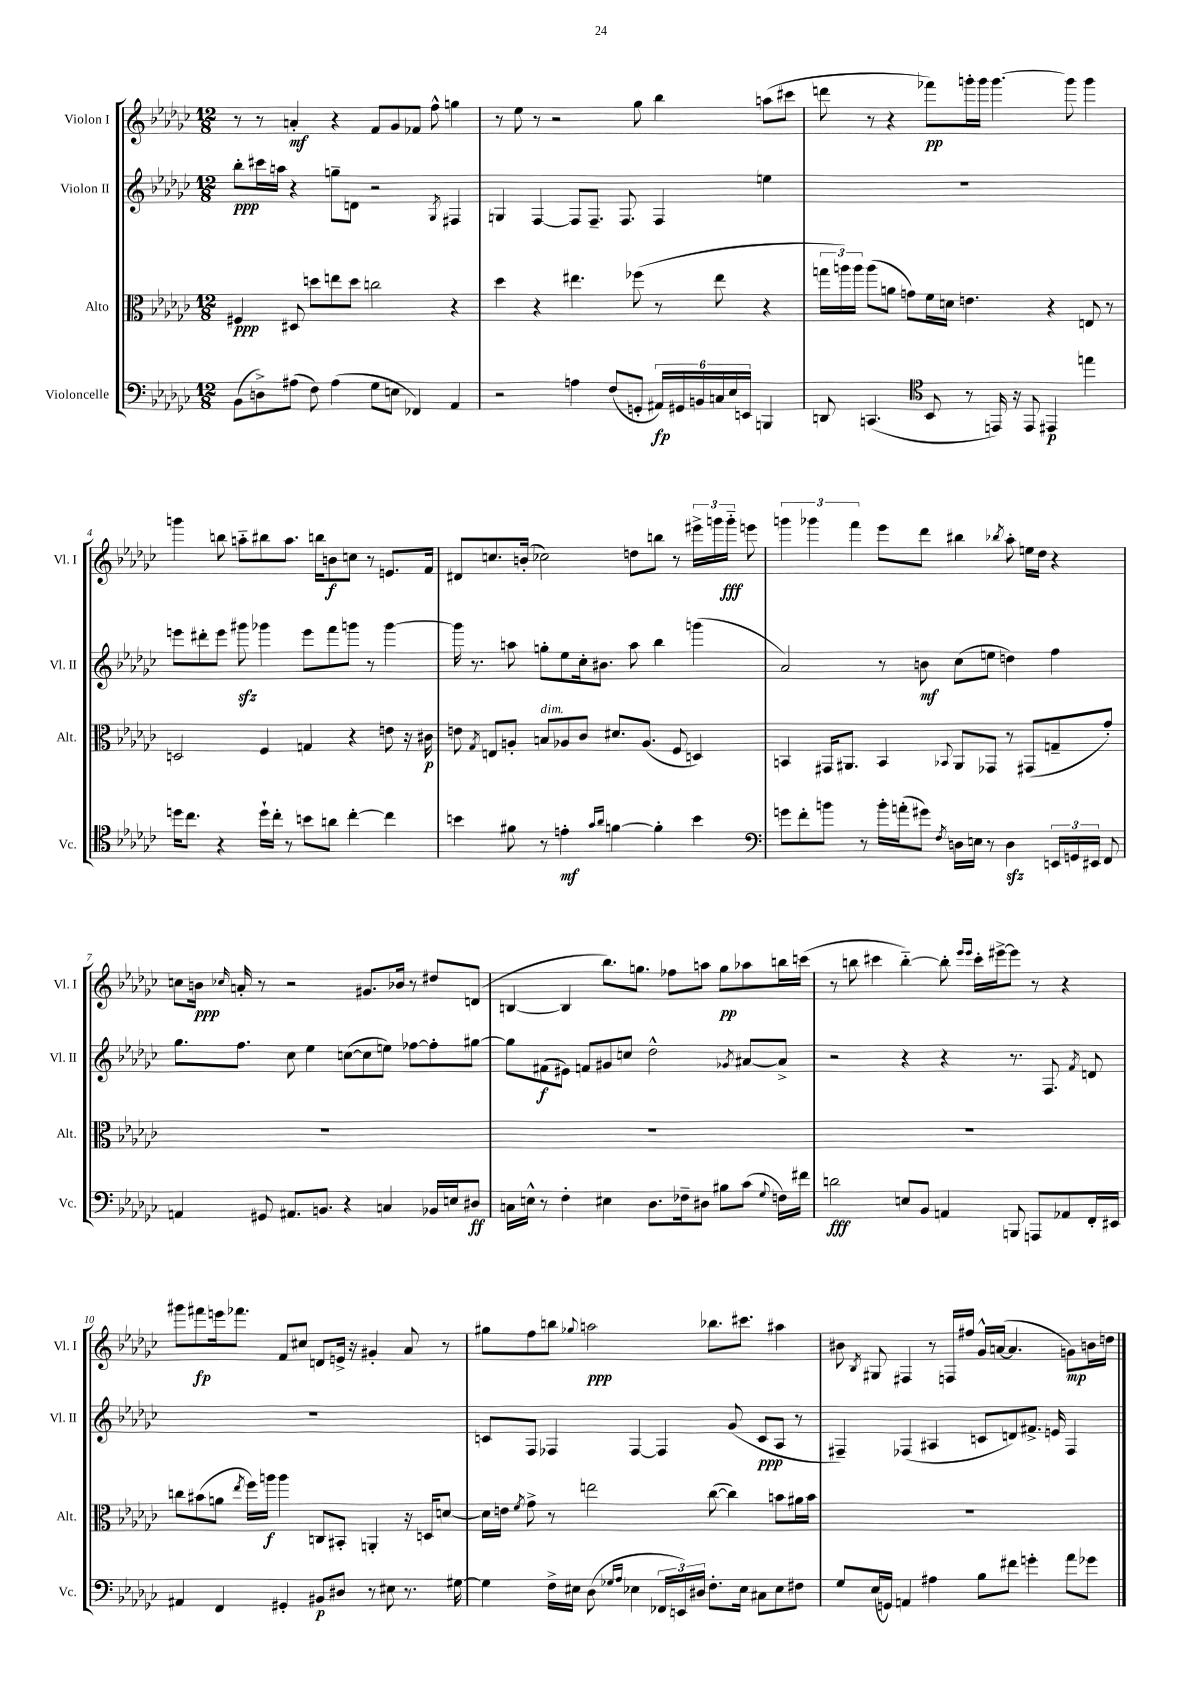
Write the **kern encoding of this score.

**kern	**kern	**kern	**kern
*staff4	*staff3	*staff2	*staff1
*clefF4	*clefC3	*clefG2	*clefG2
*k[b-e-a-d-g-c-]	*k[b-e-a-d-g-c-]	*k[b-e-a-d-g-c-]	*k[b-e-a-d-g-c-]
*M12/8	*M12/8	*M12/8	*M12/8
(8BB-	4F#	8bb-'	8r
8D^)	.	16ccc#	8r
.	.	16aa	.
(8A#	8D#	4r	4a'
8F)	8dd	.	.
(4A#	8ee	8gg~	4r
.	8dd	8d	.
8G-	2cc	2r	8f
8E	.	.	8g-
4FF-)	.	.	8f-
.	.	.	8ff^^
.	.	8qG-	.
4AA-	4r	4F#	4gg
=	=	=	=
2r	4dd-	4G	8r
.	.	.	8ee-
.	4r	[4F	8r
.	.	.	2r
4A	4.ee#	8F]	.
.	.	8.F~	.
(8F	.	.	.
.	.	8.F	.
8GG'	(8ff-	.	8gg-
24AA#)	8r	4F	4bb-
24GG#	.	.	.
24BB	.	.	.
24C	8ee#	.	.
24E-	.	.	.
24EE	.	.	.
4BBB	4r	4ee	(8aa
.	.	.	8ccc#
=	=	=	=
8DD	24gg	1.r	8ddd
.	24aa)	.	.
.	24aa	.	.
(4.CC	(8aa	.	8r
.	8a	.	4r
.	8g)	.	.
*clefC4	*	*	*
8BB-	16f	.	8fff-)
.	16d	.	.
8r	4.e	.	16ggg'
.	.	.	16ggg
16EE)	.	.	[4.ggg
16r	.	.	.
8EE	.	.	.
4EE#	4r	.	.
.	.	.	8ggg]
4ee	8E	.	4ggg
.	8r	.	.
=	=	=	=
16dd	2D	8eee	4ggg
8.cc-	.	.	.
.	.	8ddd#'	.
4r	.	8eee	8bb
.	.	8ggg#	8aa'~
16dd`	4F	4ggg-	8bb#
16cc-'	.	.	.
8r	.	.	8.aa
8b	4G	8eee	.
.	.	.	16bb
8a	.	8fff	8b
[4cc-'	4r	8ggg	8cc
.	.	8r	8r
4cc-]	8e	[4ggg	8.e
.	16r	.	.
.	16c#	.	16f
=	=	=	=
4b	8e	16ggg]	8d#
.	.	8.r	.
.	8qG-	.	.
.	8E	.	8.cc
8f#	8A'	8aa	.
.	.	.	(16b'
8r	8B	8gg'	2cc-)
4e'	8A-	8ee-	.
.	8c-	16cc-'	.
.	.	8.b#	.
16qqg-	.	.	.
16qqa-	.	.	.
[4f	8.d#	.	.
.	.	8aa	8dd
.	(8.A-	.	.
4f']	.	4bb-	8bb
.	8F	.	8r
4b	4D)	(4ggg	24eee#^
.	.	.	24ggg
.	.	.	24ggg'~
.	.	.	8eee
=	=	=	=
*clefF4	*	*	*
8g	4BB	2a-)	6ggg
8f'	.	.	.
.	.	.	6ggg-
8b	16GG#	.	.
.	8.AA#	.	.
.	.	.	6fff
8r	.	.	.
16b'	4BB	8r	8eee-
(16a'	.	.	.
8g#)	.	8b	8ddd-
8qF	8qqBB-	.	.
16D	8AA#	(8cc-	4bb#
16E	.	.	.
8r	8GG-	8ee	.
.	.	.	8qbb-
4D	8r	4dd)	8aa-'
.	(8GG#	.	16ee
.	.	.	16dd-
24EE	8G~	4ff	4r
24GG	.	.	.
24EE#	.	.	.
8FF	8g-')	.	.
=	=	=	=
4AA	1.r	8.gg-	8cc
.	.	.	16b
.	.	.	16qqcc-
.	.	8.ff	16a'
8GG#	.	.	8r
8.AA#	.	8cc-	2r
.	.	4ee-	.
8.BB	.	.	.
4r	.	([8cc	.
.	.	8cc]	8.g#
4C	.	8ee)	.
.	.	.	16b-
.	.	[8ff-	8r
16BB-	.	8ff-']	8dd#
16E	.	.	.
8D#	.	[8gg#	(8d
=	=	=	=
16C	1.r	8gg#]	[4B
16E^^	.	.	.
8r	.	(8f#	.
4F'	.	8e#)	4B]
.	.	8f	.
4E#	.	8g#	8.bb-)
.	.	8cc	.
.	.	.	8.gg
8.D-	.	2dd-^^	.
.	.	.	8ff-
16F-~	.	.	.
8D#	.	.	8aa
8B#	.	.	8gg
.	.	8qg-	.
(8c-	.	[8a#	8aa-
8qqG-	.	.	.
16F)	.	8a#^]	16bb
16f#	.	.	(16ccc
=	=	=	=
2d	1.r	2r	8r
.	.	.	8bb
.	.	.	4ccc#
8E	.	4r	[4bb'~)
8BB-	.	.	.
4AA	.	4r	8bb']
.	.	.	16qqeee-
.	.	.	16qqeee-
.	.	.	16ccc#'
.	.	.	[16eee#^
8BBB	.	8.r	8eee#]
8AAA	.	.	8r
.	.	8.F	.
8AA-	.	.	4r
.	.	8qf	.
16FF'	.	8d	.
16EE#	.	.	.
=	=	=	=
4AA#	8cc	1.r	8ggg#
.	(8b#	.	8fff#
4FF	8a	.	16eee
.	.	.	8.fff-
.	8qee-	.	.
.	16ff)	.	.
.	16aa	.	.
4GG#'	4aa	.	8f
.	.	.	8cc#
8BB#	8C	.	8d
8D#	8BB#'	.	16e^
.	.	.	16r
8r	4AA'	.	4g#'
8E#	.	.	.
8.r	16r	.	8a-
.	16D	.	.
.	[8d	.	8r
[16G#	.	.	.
=	=	=	=
4G#]	16d]	8c	8gg#
.	16e	.	.
.	8qf	.	.
.	8g-^	8F	8ff
16F^	8r	4F-	8bb
16E#	.	.	.
.	.	.	8qqgg-
(8D-	2ee	.	2aa
16qqG-	.	.	.
16qqA-	.	.	.
4E-	.	[4F-	.
24FF-	.	4F-]	.
24EE)	.	.	.
24D#	.	.	.
8.F'	([8cc-	.	8.bb-
.	4cc-])	(8g-	.
16E-	.	.	8.ccc#
8C#	.	8c	.
8E-	8b	8A-	4aa#
8F#	16a#	8r	.
.	16b	.	.
=	=	=	=
8G-	1.r	4F#~)	8b#
.	.	.	8qB-
(16E-	.	.	8G#
16GG)	.	.	.
4AA	.	(4F-	4F#
4A#	.	4A#	8r
.	.	.	16F
.	.	.	16ff#
8B-	.	8c	16g-^^
.	.	.	([16a
8f#	.	8d)	4.a]
4g'	.	8.f#^	.
.	.	16e	.
8a-	.	4F-	8g)
8g-	.	.	16b
.	.	.	16dd
==	==	==	==
*-	*-	*-	*-
